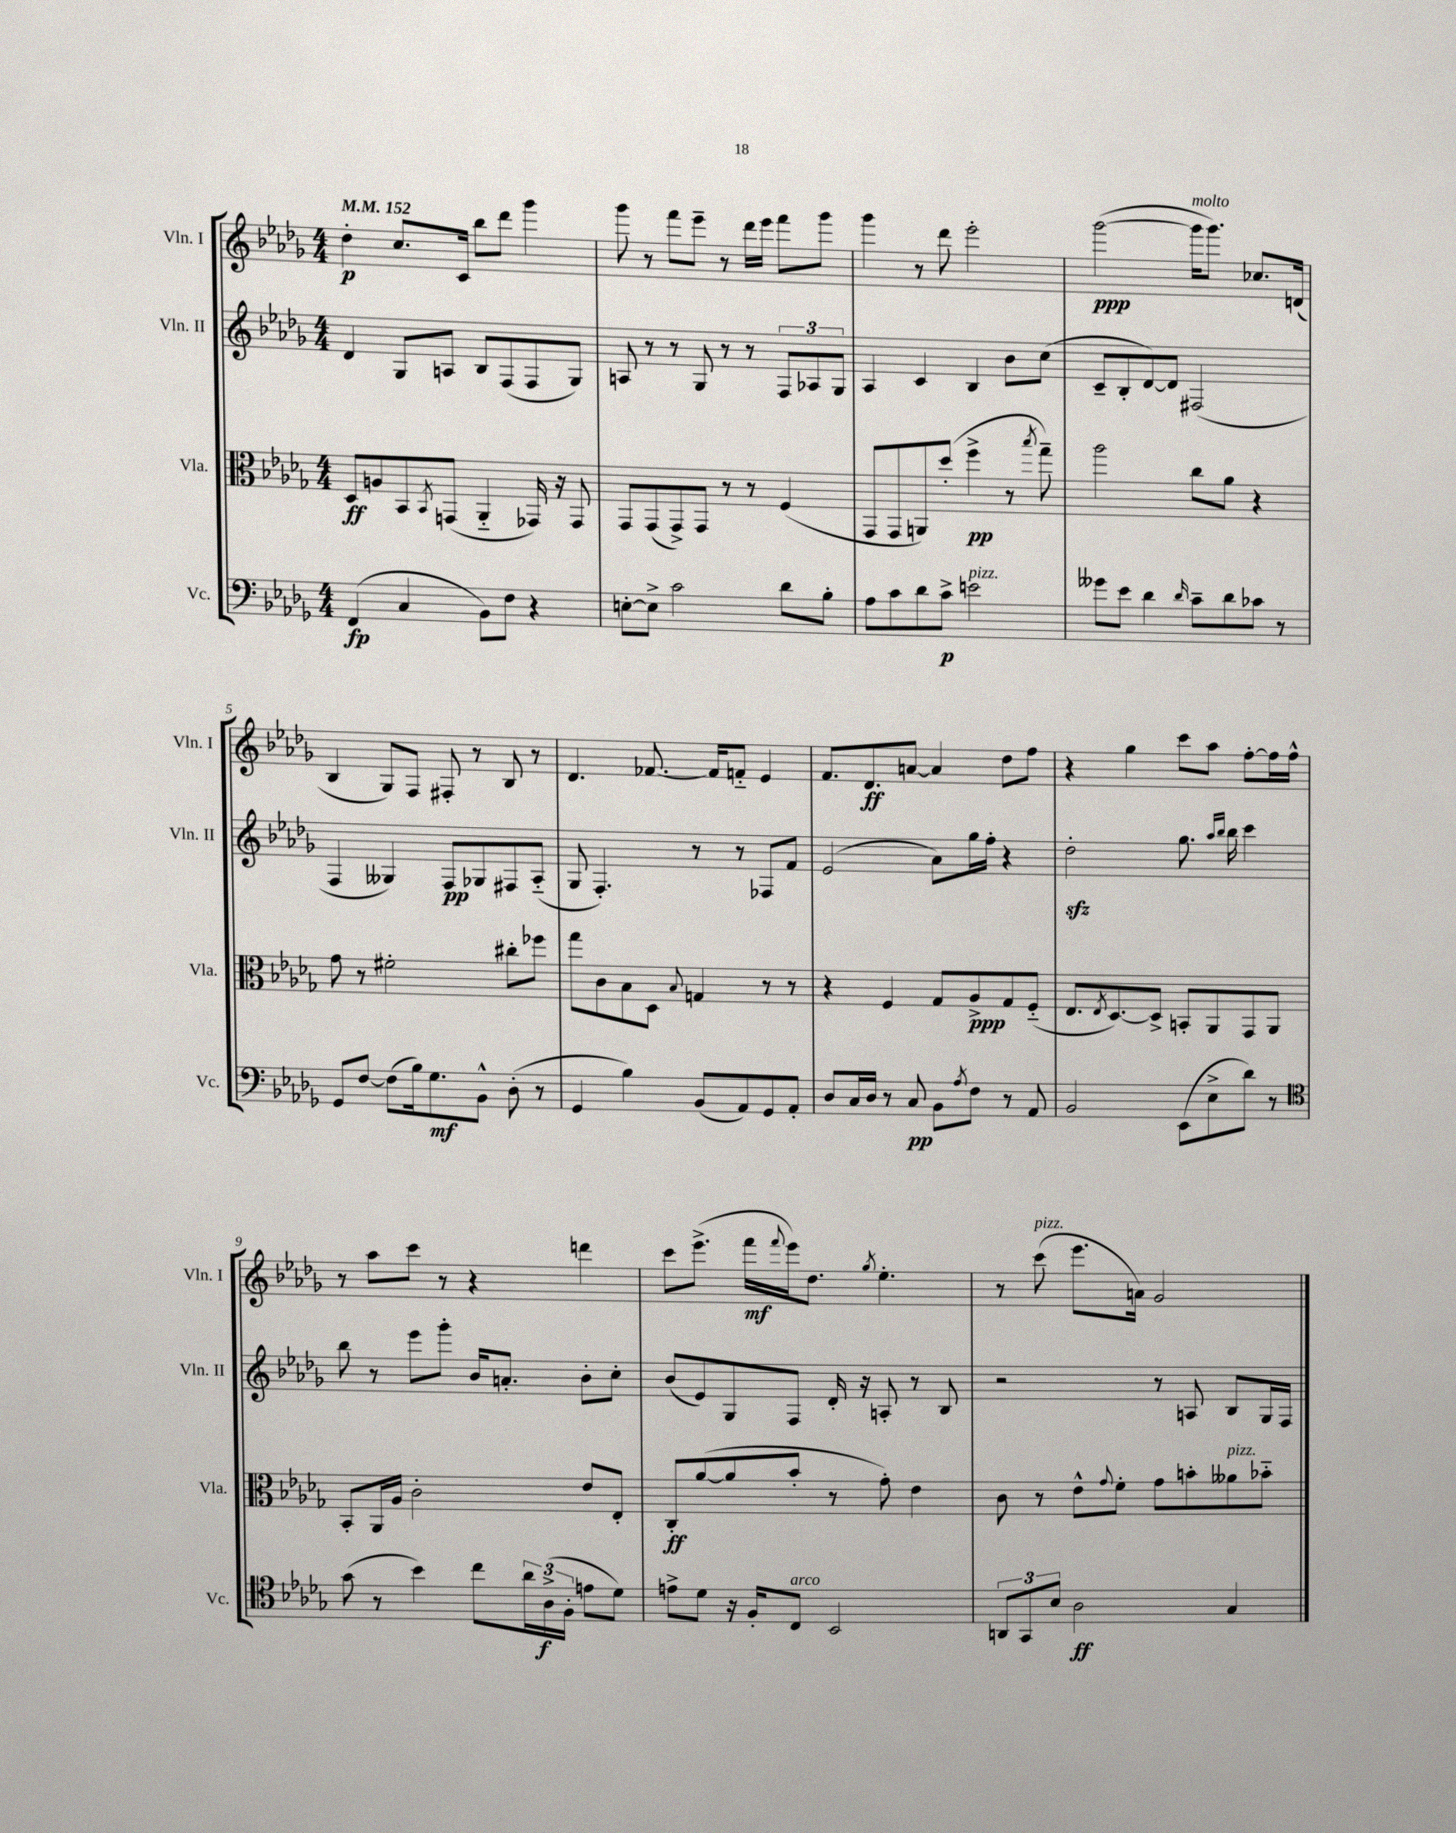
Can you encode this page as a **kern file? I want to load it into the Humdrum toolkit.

**kern	**kern	**kern	**kern
*staff4	*staff3	*staff2	*staff1
*clefF4	*clefC3	*clefG2	*clefG2
*k[b-e-a-d-g-]	*k[b-e-a-d-g-]	*k[b-e-a-d-g-]	*k[b-e-a-d-g-]
*M4/4	*M4/4	*M4/4	*M4/4
*MM152	*MM152	*MM152	*MM152
(4FF/	8D-/L	4d-/	4dd-'\
.	8A/	.	.
4C/	8BB-/	8G-/L	8.cc/L
.	8qBB-/	.	.
.	(8GG/J	8A/J	.
.	.	.	16c/Jk
8BB-\L)	4AA-'~/	8B-/L	8bb-\L
8F\J	.	(8F/	8ddd-\J
4r	16GG-/)	8F/	4ggg-\
.	16r	.	.
.	8GG-/	8G-/J)	.
=	=	=	=
[8E'\L	8GG-/L	8A/	8ggg-\
8E^\]J	(8GG-/	8r	8r
2c\	8GG-^/)	8r	8fff\L
.	8GG-/J	8G-/	8eee-~\J
.	8r	8r	8r
.	8r	8r	16ddd-\LL
.	.	.	16eee-\JJ
8d-\L	(4F/	12F/L	8fff\L
.	.	12A-/	.
8B-'\J	.	.	8ggg-\J
.	.	12G-/J	.
=	=	=	=
8A-\L	8GG-/L	4A-/	4ggg-\
8c\	8GG-/	.	.
8d-\	8AA/)	4c/	8r
8c^\J	(8dd-'/J	.	8ddd-\
2e\	4ff^\	4B-/	2eee-'\
.	8r	8b-\L	.
.	8qbb-/	.	.
.	8gg-~\)	(8cc\J	.
=	=	=	=
8g--\L	2aa-\	8c~/L	([2ggg-\
8e-\J	.	8B-'/	.
4d-\	.	[8d-/)	.
.	.	8d-/]J	.
16qqd-/	.	.	.
8c~\L	8cc\L	(2F#/	16ggg-\]LK
.	.	.	8.ggg-\J)
8d-\	8a-\J	.	.
8c-\J	4r	.	8.cc-/L
8r	.	.	.
.	.	.	(16d/Jk
=	=	=	=
8GG-/L	8g-\	4F/	4B-/
[8F/J	8r	.	.
(8F\]L	2f#'\	4G--/)	8G-/L)
16B-\k)	.	.	8F/J
8.G-\	.	.	.
.	.	8F/L	8F#'/
8BB-^^\J	.	8G-/	8r
(8D-'\	8cc#'\L	8F#/	8B-/
8r	8ff-\J	(8A-'~/J	8r
=	=	=	=
4GG-/	8gg-\L	8G-/	4.d-/
.	8c\	4.F'/)	.
4B-\)	8B-\	.	.
.	8D-\J	.	[8.f-/
.	8qqB-/	.	.
(8BB-/L	4G/	8r	.
.	.	.	16f-/]LK
8AA-/)	.	8r	8f'~/J
8GG-/	8r	8F-/L	4e-/
8AA-'/J	8r	8f/J	.
=	=	=	=
8D-/L	4r	(2e-/	8.f/L
16C/L	.	.	.
16D-/JJ	.	.	8.d-/
8r	4F/	.	.
8C/	.	.	[8a/J
8BB-\L	8G-/L	8a-\L)	4a/]
8qA-/	.	.	.
8F\J	8A-^/	16gg-\L	.
.	.	16ff'\JJ	.
8r	8G-/	4r	8dd-\L
8AA-/	(8F'~/J	.	8ff\J
=	=	=	=
2BB-/	8.E-/L	2dd-'\	4r
.	8qE-/	.	.
.	[8.D-/)	.	.
.	.	.	4gg-\
.	8D-^/]J	.	.
(8EE-\L	8BB'/L	8.gg-\	8ccc\L
8E-^\	8AA-/	.	8aa-\J
.	.	16qqaa-/LL	.
.	.	16qqbb-/JJ	.
.	.	16bb-\	.
8d-\J)	8GG-/	4ccc\	[8ff'\L
8r	8AA-/J	.	16ff\]L
.	.	.	16ff^^\JJ
=	=	=	=
*clefC4	*	*	*
(8g-\	8BB-'/L	8bb-\	8r
8r	16AA-/L	8r	8aa-\L
.	16A-/JJ	.	.
4b-\)	2c'\	8eee-\L	8ccc\J
.	.	8ggg-'\J	8r
8cc\L	.	16b-/LK	4r
.	.	8.a'/J	.
24a-\L	.	.	.
(24A-^\	.	.	.
24F'\JJ	.	.	.
8e\L	8e-/L	8b-'\L	4ddd\
8d-\J)	8E-'/J	8cc'\J	.
=	=	=	=
8e^\L	8C'/L	(8b-/L	8ccc\L
8d-\J	([8a-/	8e-/)	(8.eee-^\J
16r	8a-/]	8G-/	.
16F'/LK	.	.	16fff\LL
.	.	.	8qqfff/
8C/J	8b-'/J	8F/J	16eee-\J)
.	.	.	8.dd-\J
2BB-/	8r	16d-'/	.
.	.	16r	.
.	.	.	8qgg-/
.	8g-'\)	8A'/	4.ee-'\
.	4e-\	8r	.
.	.	8B-/	.
=	=	=	=
12AA/L	8c\	2r	8r
12GG-/	.	.	.
.	8r	.	(8ccc\
12B-/J	.	.	.
2A-\	8e-^^\L	.	8.eee-\L
.	8qqg-/	.	.
.	8f'\J	.	.
.	.	.	16a\Jk)
.	8g-\L	8r	2g-/
.	8b'\	8A/	.
4G-/	8a--\	8B-/L	.
.	8b-'~\J	16G-/L	.
.	.	16F/JJ	.
==	==	==	==
*-	*-	*-	*-
